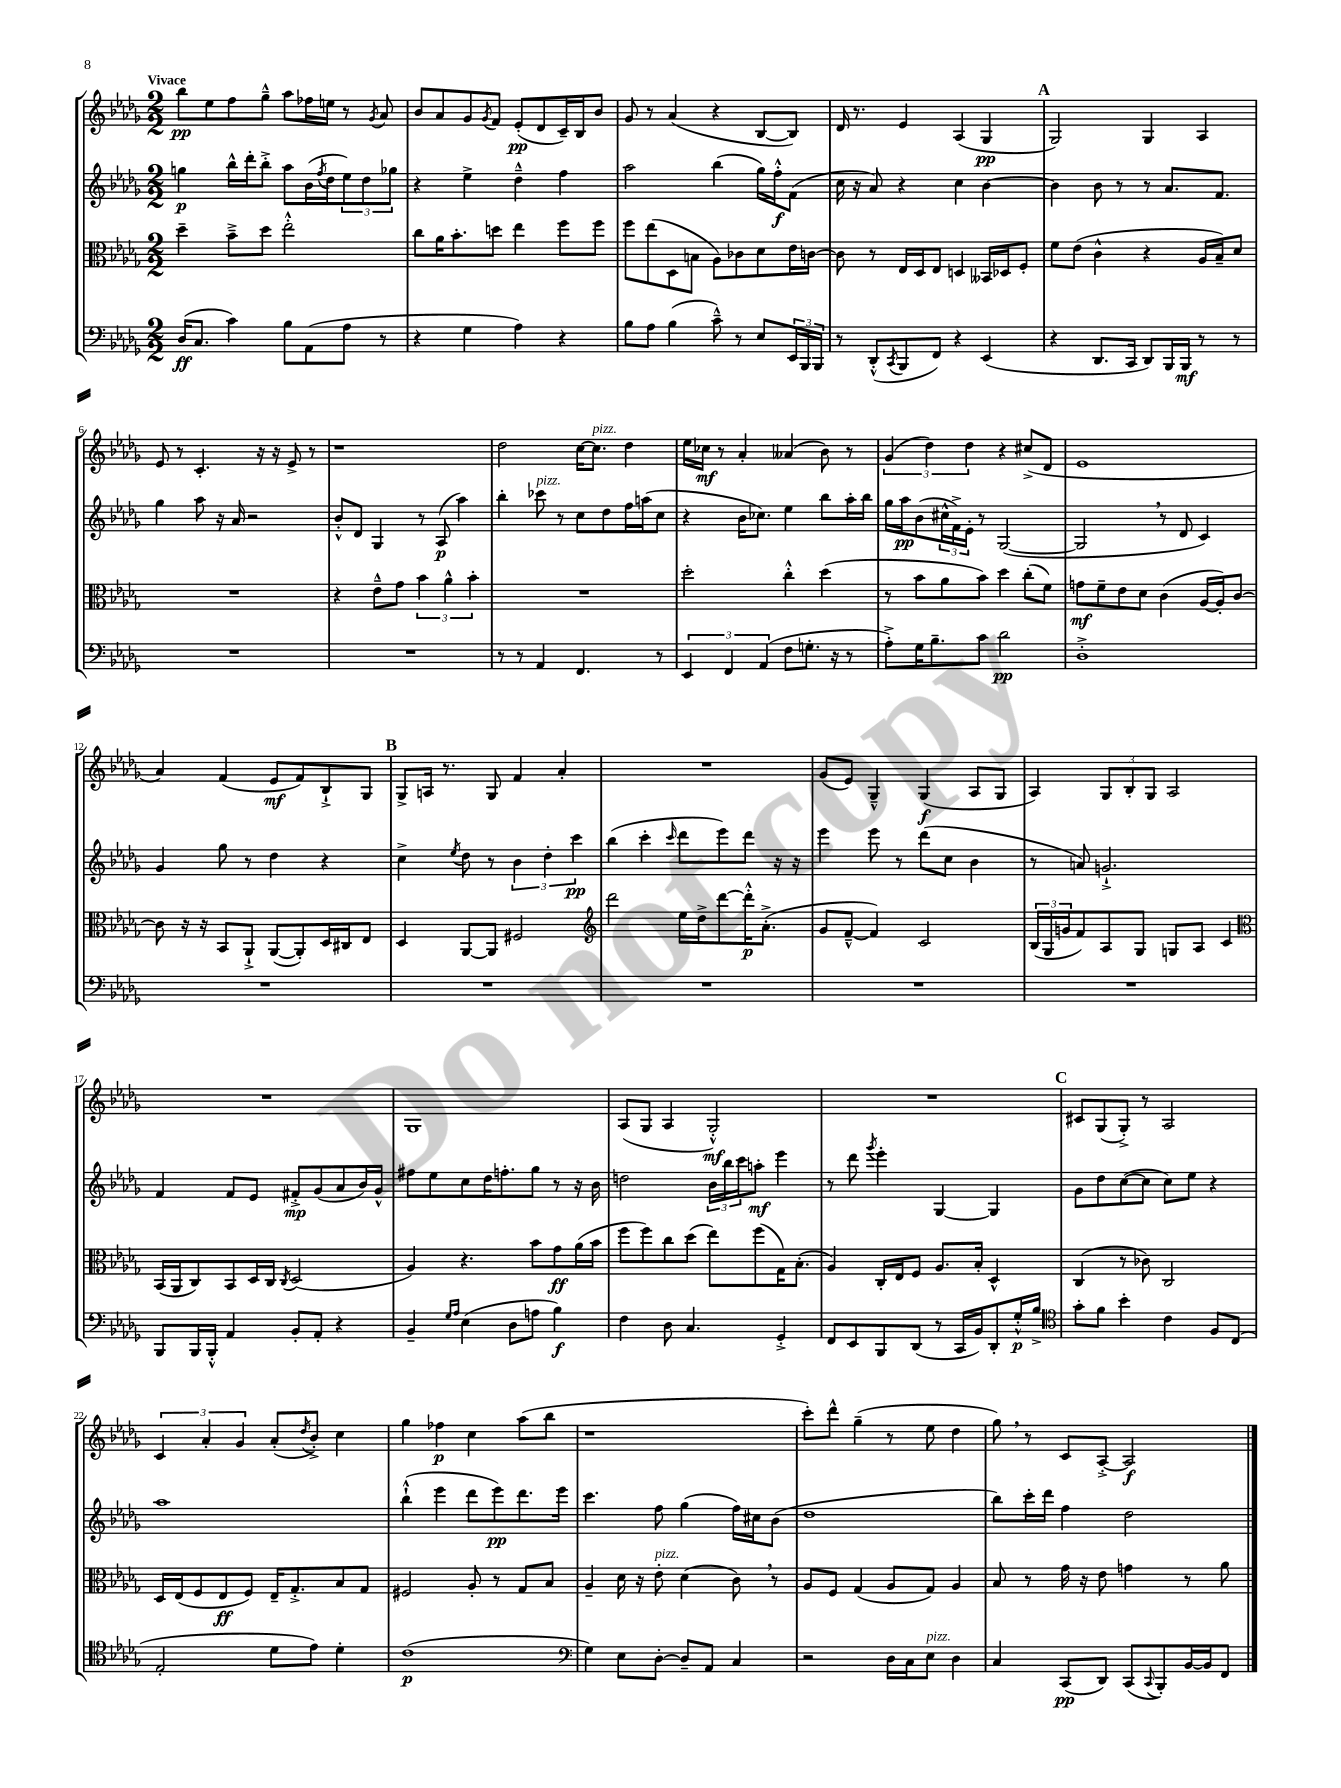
<<
\new StaffGroup <<
\new Staff = "s0" {
    \clef treble \key des \major \numericTimeSignature \time 2/2 \tempo "Vivace"
    bes''8\pp ees''8 f''8 ges''8---^ aes''8 fes''16 e''16 r8 \acciaccatura { ges'8 } aes'8 |
    bes'8 aes'8 ges'8 \acciaccatura { ges'8 } f'8 ees'8-.\pp( des'8 c'16--) bes16 bes'8 |
    ges'8 r8 aes'4( r4 bes8~ bes8) |
    des'16 r8. ees'4 aes4( ges4\pp |
    \mark \markup { \bold "A" } ges2) ges4 aes4 |
    ees'8 r8 c'4.-. r16 r16 ees'8-> r8 |
    r1 |
    des''2 c''16~ c''8.^\markup { \italic "pizz." } des''4 |
    ees''16 ces''16\mf r8 aes'4-. aeses'4( bes'8) r8 |
    \tuplet 3/2 { ges'4( des''4) des''4 } r4 cis''8->( des'8 |
    ees'1 |
    aes'4) f'4( ees'8\mf f'8) bes8-!-> ges8 |
    \mark \markup { \bold "B" } ges8-> a16 r8. ges8 f'4 aes'4-. |
    R1 |
    ges'8( ees'8) ges4---^ ges4\f( aes8 ges8 |
    aes4) \tuplet 3/2 { ges8 bes8-. ges8 } aes2 |
    R1 |
    ges1 |
    aes8( ges8 aes4 ges2-.-^\mf) |
    R1 |
    \mark \markup { \bold "C" } cis'8 ges8( ges8-.->) r8 aes2 |
    \tuplet 3/2 { c'4 aes'4-. ges'4 } aes'8-.( \acciaccatura { des''8 } bes'8-.->) c''4 |
    ges''4 fes''4\p c''4 aes''8( bes''8 |
    r1 |
    c'''8-.) des'''8-^ ges''4--( r8 ees''8 des''4 |
    ges''8) \breathe r8 c'8 aes8~-.-> aes2\f \bar "|." |
}
\new Staff = "s1" {
    \clef treble \key des \major \numericTimeSignature \time 2/2
    g''4\p bes''16-^ des'''16-. bes''8-.-> aes''8 bes'16( \acciaccatura { f''8 } des''16 \tuplet 3/2 { ees''8) des''8 ges''8 } |
    r4 ees''4-> des''4---^ f''4 |
    aes''2 bes''4( ges''16) f''16-.-^\f f'8( |
    c''16 r16 aes'8) r4 c''4 bes'4~ |
    \mark \markup { \bold "A" } bes'4 bes'8 r8 r8 aes'8. f'8. |
    ges''4 aes''8 r16 aes'16 r2 |
    bes'8-.-^ des'8 ges4 r8 aes8\p( aes''4) |
    bes''4-. ces'''8^\markup { \italic "pizz." } r8 c''8 des''8 f''16 a''16( c''8 |
    r4 bes'16 ces''8.) ees''4 bes''8 aes''16-. bes''16 |
    ges''16 aes''16\pp bes'8( \tuplet 3/2 { cis''16-^ f'16->) ees'16-. } r8 ges2~( |
    ges2 \breathe r8 des'8 c'4) |
    ges'4 ges''8 r8 des''4 r4 |
    \mark \markup { \bold "B" } c''4-> \acciaccatura { ees''8 } des''8 r8 \tuplet 3/2 { bes'4 des''4-. c'''4\pp } |
    bes''4( c'''4-. \grace { c'''16 } des'''8 ees'''8) des'''8 r16 r16 |
    ees'''4 ees'''8 r8 des'''8( c''8 bes'4 |
    r8 a'8) g'2.-!-> |
    f'4 f'8 ees'8 fis'8-.->\mp ges'8( aes'8 bes'16) ges'16-^ |
    fis''8 ees''8 c''8 des''16 f''8.-. ges''8 r8 r16 bes'16 |
    d''2 \tuplet 3/2 { bes'16 bes''16 c'''16 } a''8-.\mf ees'''4 |
    r8 des'''8 \acciaccatura { ges'''8 } ees'''4-. ges4~ ges4 |
    \mark \markup { \bold "C" } ges'8 des''8 c''8~( c''8 c''8) ees''8 r4 |
    aes''1 |
    bes''4-!-^( ees'''4 des'''8 ees'''8\pp) des'''8. ees'''16 |
    c'''4. f''8 ges''4( f''16) cis''16 bes'8( |
    des''1 |
    bes''8) c'''16-. des'''16 f''4 des''2 \bar "|." |
}
\new Staff = "s2" {
    \clef alto \key des \major \numericTimeSignature \time 2/2
    des''4-- bes'8---> des''8 ees''2-.-^ |
    c''8 aes'16 bes'8.-. d''8 ees''4 f''8 f''8 |
    f''8 ees''8( des8 b8 aes8) ces'8 des'8 ees'16 c'16~ |
    c'8 r8 ees16 des16 ees8 d4 beses,16 des16 f8-. |
    \mark \markup { \bold "A" } f'8 ees'8( c'4-^ r4 aes16 bes16--) des'8 |
    R1 |
    r4 ees'8---^ ges'8 \tuplet 3/2 { bes'4 aes'4-^ bes'4-. } |
    R1 |
    des''2-. c''4-.-^ des''4( |
    r8 bes'8 aes'8 bes'8) des''4 c''8-.( f'8) |
    g'8\mf f'8-- ees'8 des'8 c'4( aes16~ aes16-.) c'8~ |
    c'8 r16 r16 bes,8 aes,8-!-> aes,8~( aes,8-.) des16 cis16 ees8 |
    \mark \markup { \bold "B" } des4 aes,8~ aes,8 fis2 |
    \clef treble des'''2 ees''16 des''16-> des'''8~ des'''16-.-^\p aes'8.-.->( |
    ges'8 f'8~---^ f'4) c'2 |
    \tuplet 3/2 { bes16( ges16 g'16 } f'8) aes8 ges8 g8 aes8 c'4 |
    \clef alto bes,16( aes,16 c8) bes,8 des16 c16 \acciaccatura { c8 } des2( |
    aes4) r4. bes'8 ges'8\ff aes'16( bes'16 |
    f''8 f''8) c''8 des''8( ees''8) f''8( ges16) bes8.-.( |
    aes4) c16-. ees16 f8 aes8. bes16-. des4-^ |
    \mark \markup { \bold "C" } c4( r8 ces'8) c2 |
    des16 ees16( f8 ees8\ff f8) ees16-- ges8.-.-> bes8 ges8 |
    fis2 aes8-. r8 ges8 bes8 |
    aes4-- des'16 r16 ees'8-.^\markup { \italic "pizz." } des'4( c'8) \breathe r8 |
    aes8 f8 ges4( aes8 ges8) aes4 |
    bes8 r8 ges'16 r16 ees'8 g'4 r8 aes'8 \bar "|." |
}
\new Staff = "s3" {
    \clef bass \key des \major \numericTimeSignature \time 2/2
    des16\ff( c8. c'4) bes8 aes,8( aes8 r8 |
    r4 ges4 aes4) r4 |
    bes8 aes8 bes4( c'8---^) r8 ees8 \tuplet 3/2 { ees,16 bes,,16 bes,,16 } |
    r8 des,8-.-^( \acciaccatura { c,8 } bes,,8 f,8) r4 ees,4( |
    \mark \markup { \bold "A" } r4 des,8. c,16 des,8) bes,,16 bes,,16\mf r8 r8 |
    R1 |
    R1 |
    r8 r8 aes,4 f,4. r8 |
    \tuplet 3/2 { ees,4 f,4 aes,4( } f8 g8.-. r16 r8 |
    aes8-.->) ges16 bes8.-- c'8 des'2\pp |
    des1-.-> |
    R1 |
    \mark \markup { \bold "B" } R1 |
    R1 |
    R1 |
    R1 |
    bes,,8 bes,,16 bes,,16-.-^ aes,4 bes,8-. aes,8-. r4 |
    bes,4-- \grace { ges16 aes16 } ees4( des8 a8 bes4\f) |
    f4 des8 c4. ges,4-.-> |
    f,8 ees,8 bes,,8 des,8( r8 c,16 bes,16) des,8-. ges16-.-^\p bes16-> |
    \mark \markup { \bold "C" } \clef tenor ges'8-. f'8 bes'4-. c'4 f8 c8( |
    ees2-. des'8 ees'8) des'4-. |
    c'1\p( |
    \clef bass ges4) ees8 des8~-. des8-- aes,8 c4 |
    r2 des16 c16 ees8^\markup { \italic "pizz." } des4 |
    c4 c,8\pp( des,8) c,8( \appoggiatura { c,8 } bes,,8-.) bes,16~ bes,16 f,8 \bar "|." |
}
>>
>>
